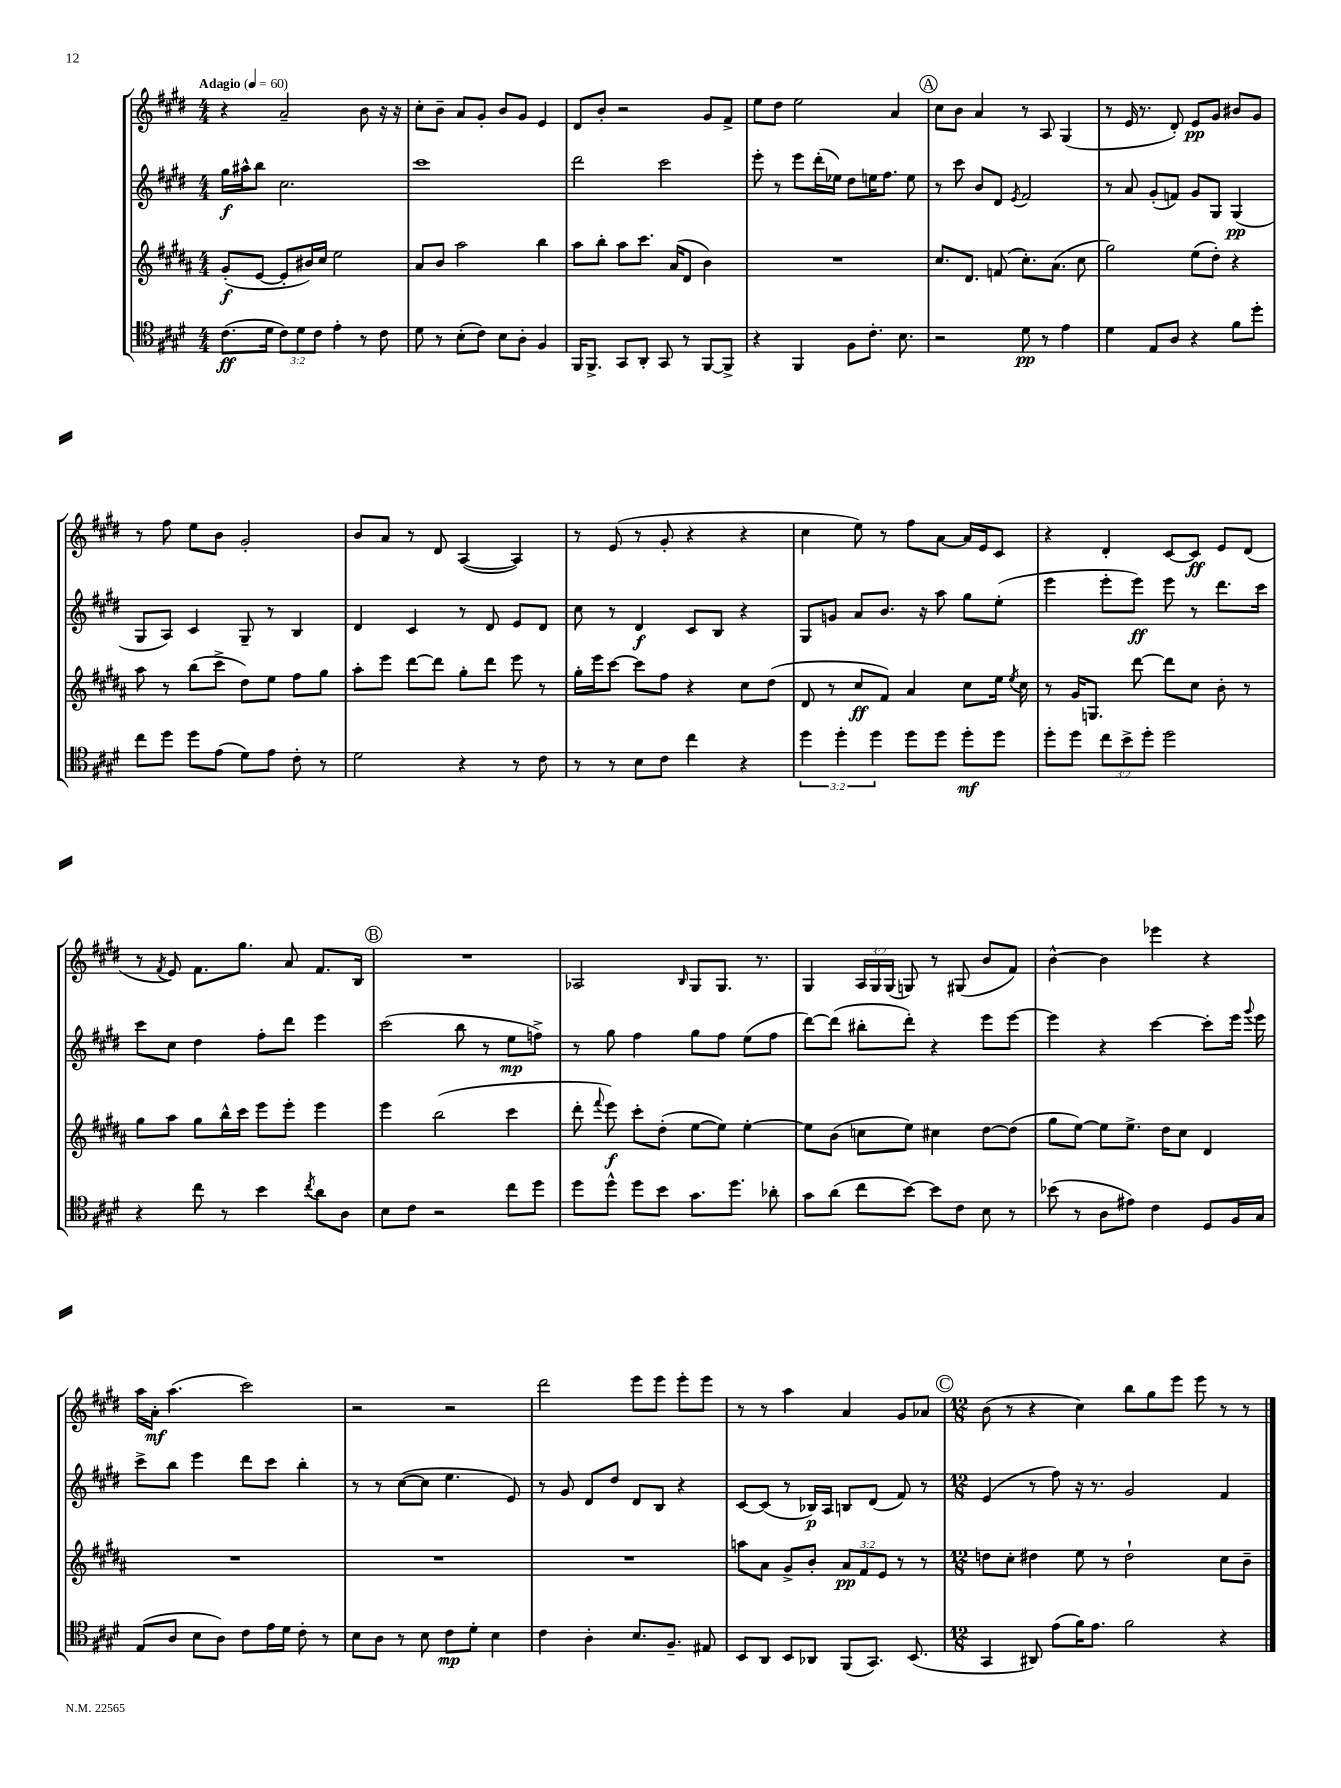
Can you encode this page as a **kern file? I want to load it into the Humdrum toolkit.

**kern	**dynam	**kern	**dynam	**kern	**dynam	**kern	**dynam
*part4	*part4	*part3	*part3	*part2	*part2	*part1	*part1
*staff4	*staff4	*staff3	*staff3	*staff2	*staff2	*staff1	*staff1
*clefC4	*	*clefG2	*	*clefG2	*	*clefG2	*
*k[f#c#g#d#]	*	*k[f#c#g#d#a#]	*	*k[f#c#g#d#]	*	*k[f#c#g#d#]	*
*M4/4	*	*M4/4	*	*M4/4	*	*M4/4	*
*MM60	*	*MM60	*	*MM60	*	*MM60	*
=1	=1	=1	=1	=1	=1	=1	=1
!	!	!	!	!	!	!LO:TX:a:B:t=Adagio	!
(8.c#\L	ff	(8g#'/L	f	16gg#\LL	f	4r	.
.	.	.	.	16aa#X^^\J	.	.	.
.	.	[8e/J	.	8bb\J	.	.	.
16d#\Jk	.	.	.	.	.	.	.
12c#\L)	.	8e'/L]	.	2.cc#\	.	2a~/	.
12d#\	.	.	.	.	.	.	.
.	.	16b#X/L)	.	.	.	.	.
12c#\J	.	.	.	.	.	.	.
.	.	16cc#/JJ	.	.	.	.	.
4e'\	.	2ee\	.	.	.	.	.
8r	.	.	.	.	.	8b\	.
8c#\	.	.	.	.	.	16r	.
.	.	.	.	.	.	16r	.
=2	=2	=2	=2	=2	=2	=2	=2
8d#\	.	8a#/L	.	1ccc#	.	8cc#'\L	.
8r	.	8b/J	.	.	.	8b~\J	.
(8B'\L	.	2aa#\	.	.	.	8a/L	.
8c#\J)	.	.	.	.	.	8g#'/J	.
8B\L	.	.	.	.	.	8b/L	.
8A'\J	.	.	.	.	.	8g#/J	.
4F#/	.	4bb\	.	.	.	4e/	.
=3	=3	=3	=3	=3	=3	=3	=3
16FF#/KL	.	8aa#\L	.	2ddd#\	.	8d#/L	.
8.FF#^/J	.	.	.	.	.	.	.
.	.	8bb'\J	.	.	.	8b'/J	.
8GG#/L	.	8aa#\L	.	.	.	2r	.
8AA'/J	.	8.ccc#\J	.	.	.	.	.
8GG#/	.	.	.	2ccc#\	.	.	.
.	.	(16a#/KL	.	.	.	.	.
8r	.	8d#/J	.	.	.	.	.
[8FF#/L	.	4b\)	.	.	.	8g#/L	.
8FF#^/J]	.	.	.	.	.	8f#^/J	.
=4	=4	=4	=4	=4	=4	=4	=4
4r	.	1r	.	8eee'\	.	8ee\L	.
.	.	.	.	8r	.	8dd#\J	.
4FF#/	.	.	.	8eee\L	.	2ee\	.
.	.	.	.	(16ddd#'\L	.	.	.
.	.	.	.	16ee-X\JJ)	.	.	.
8F#\L	.	.	.	8dd#\L	.	.	.
8.c#'\J	.	.	.	16een\K	.	.	.
.	.	.	.	8.ff#\J	.	.	.
.	.	.	.	.	.	4a/	.
8.B\	.	.	.	.	.	.	.
.	.	.	.	8ee\	.	.	.
!!LO:REH:place=s1:t=A
=5	=5	=5	=5	=5	=5	=5	=5
2r	.	8.cc#/L	.	8r	.	8cc#\L	.
.	.	.	.	8ccc#\	.	8b\J	.
.	.	8.d#/J	.	.	.	.	.
.	.	.	.	8b/L	.	4a/	.
.	.	(8fn/	.	8d#/J	.	.	.
.	.	.	.	8qe/	.	.	.
8d#\	pp	8.cc#'\L)	.	2f#/	.	8r	.
8r	.	.	.	.	.	8A/	.
.	.	(8.a#\J	.	.	.	.	.
4e\	.	.	.	.	.	(4G#/	.
.	.	8cc#\	.	.	.	.	.
=6	=6	=6	=6	=6	=6	=6	=6
4d#\	.	2gg#\)	.	8r	.	8r	.
.	.	.	.	8a/	.	16e/	.
.	.	.	.	.	.	8.r	.
8E/L	.	.	.	(8g#'/L	.	.	.
8A/J	.	.	.	8fn/J)	.	8d#'/)	.
4r	.	(8ee\L	.	8g#/L	.	8e/L	pp
.	.	8dd#'\J)	.	8G#/J	.	8g#/J	.
8f#\L	.	4r	.	(4G#/	pp	8b#X/L	.
8dd#'\J	.	.	.	.	.	8g#/J	.
!!LO:LB:g=z
=7	=7	=7	=7	=7	=7	=7	=7
8cc#\L	.	8aa#\	.	8G#/L	.	8r	.
8dd#\J	.	8r	.	8A/J)	.	8ff#\	.
8dd#\L	.	(8bb\L	.	4c#/	.	8ee\L	.
(8e\J	.	8ccc#^\J	.	.	.	8b\J	.
8d#\L)	.	8dd#\L)	.	8G#~/	.	2g#'/	.
8e\J	.	8ee\J	.	8r	.	.	.
8c#'\	.	8ff#\L	.	4B/	.	.	.
8r	.	8gg#\J	.	.	.	.	.
=8	=8	=8	=8	=8	=8	=8	=8
2d#\	.	8aa#'\L	.	4d#/	.	8b/L	.
.	.	8eee\J	.	.	.	8a/J	.
.	.	[8ddd#\L	.	4c#/	.	8r	.
.	.	8ddd#\J]	.	.	.	8d#/	.
4r	.	8gg#'\L	.	8r	.	([4A/	.
.	.	8ddd#\J	.	8d#/	.	.	.
8r	.	8eee\	.	8e/L	.	4A/])	.
8c#\	.	8r	.	8d#/J	.	.	.
=9	=9	=9	=9	=9	=9	=9	=9
8r	.	16gg#'\LL	.	8cc#\	.	8r	.
.	.	16eee\J	.	.	.	.	.
8r	.	[8ccc#\J	.	8r	.	(8e/	.
8B\L	.	8ccc#\L]	.	4d#/	f	8r	.
8c#\J	.	8ff#\J	.	.	.	8g#'/	.
4cc#\	.	4r	.	8c#/L	.	4r	.
.	.	.	.	8B/J	.	.	.
4r	.	8cc#\L	.	4r	.	4r	.
.	.	(8dd#\J	.	.	.	.	.
=10	=10	=10	=10	=10	=10	=10	=10
6dd#\	.	8d#/	.	8G#/L	.	4cc#\	.
.	.	8r	.	8gn/J	.	.	.
6dd#'\	.	.	.	.	.	.	.
.	.	8cc#/L	ff	8a/L	.	8ee\)	.
6dd#\	.	.	.	.	.	.	.
.	.	8f#/J)	.	8.b/J	.	8r	.
8dd#\L	.	4a#/	.	.	.	8ff#\L	.
.	.	.	.	16r	.	.	.
8dd#\J	.	.	.	8aa\	.	[8a\J	.
8dd#'\L	mf	8cc#\L	.	8gg#\L	.	16a/LL]	.
.	.	.	.	.	.	16e/J	.
8dd#\J	.	16ee\Jk	.	(8ee'\J	.	8c#/J	.
.	.	8qee/	.	.	.	.	.
.	.	16cc#\	.	.	.	.	.
=11	=11	=11	=11	=11	=11	=11	=11
8dd#'\L	.	8r	.	4eee\	.	4r	.
8dd#\J	.	16g#/KL	.	.	.	.	.
.	.	8.Gn/J	.	.	.	.	.
12cc#\L	.	.	.	8eee'\L	.	4d#'/	.
12b^\	.	.	.	.	.	.	.
.	.	[8ddd#\	.	8eee\J)	ff	.	.
12dd#'\J	.	.	.	.	.	.	.
2dd#\	.	8ddd#\L]	.	8eee\	.	[8c#/L	.
.	.	8cc#\J	.	8r	.	8c#/J]	ff
.	.	8b'\	.	8.ddd#\L	.	8e/L	.
.	.	8r	.	.	.	(8d#/J	.
.	.	.	.	16ccc#\Jk	.	.	.
!!LO:LB:g=z
=12	=12	=12	=12	=12	=12	=12	=12
4r	.	8gg#\L	.	8ccc#\L	.	8r	.
.	.	.	.	.	.	8qf#/	.
.	.	8aa#\J	.	8cc#\J	.	8e/)	.
8cc#\	.	8gg#\L	.	4dd#\	.	8.f#\L	.
8r	.	16bb^^\L	.	.	.	.	.
.	.	16ccc#\JJ	.	.	.	8.gg#\J	.
4b\	.	8eee\L	.	8ff#'\L	.	.	.
.	.	8eee'\J	.	8ddd#\J	.	8a/	.
8qcc#/	.	.	.	.	.	.	.
8a\L	.	4eee\	.	4eee\	.	8.f#/L	.
8A\J	.	.	.	.	.	.	.
.	.	.	.	.	.	16B/Jk	.
!!LO:REH:place=s1:t=B
=13	=13	=13	=13	=13	=13	=13	=13
8B\L	.	4eee\	.	(2ccc#\	.	1r	.
8c#\J	.	.	.	.	.	.	.
2r	.	(2bb\	.	.	.	.	.
.	.	.	.	8bb\	.	.	.
.	.	.	.	8r	.	.	.
8cc#\L	.	4ccc#\	.	8ee\L	mp	.	.
8dd#\J	.	.	.	8ffn^\J)	.	.	.
=14	=14	=14	=14	=14	=14	=14	=14
8dd#\L	.	8ddd#'\	.	8r	.	2A-X/	.
.	.	8qqfff#/	.	.	.	.	.
8dd#^^\J	.	8eee\)	f	8gg#\	.	.	.
8dd#\L	.	8ccc#'\L	.	4ff#\	.	.	.
8b\J	.	(8dd#'\J	.	.	.	.	.
.	.	.	.	.	.	16qqB/	.
8.g#\L	.	[8ee\L	.	8gg#\L	.	8G#/L	.
.	.	8ee\J])	.	8ff#\J	.	8.G#/J	.
8.dd#\J	.	.	.	.	.	.	.
.	.	[4ee'\	.	(8ee\L	.	.	.
.	.	.	.	.	.	8.r	.
8a-X'\	.	.	.	8ff#\J	.	.	.
=15	=15	=15	=15	=15	=15	=15	=15
8g#\L	.	8ee\L]	.	[8ddd#\L)	.	4G#/	.
(8a\J	.	(8b\J	.	(8ddd#\J]	.	.	.
8cc#\L	.	8ccn\L	.	8bb#X'\L	.	24A/LL	.
.	.	.	.	.	.	24G#/	.
.	.	.	.	.	.	(24G#/JJ	.
[8b\J)	.	8ee\J)	.	8ddd#'\J)	.	8Gn/)	.
8b\L]	.	4cc#X\	.	4r	.	8r	.
8c#\J	.	.	.	.	.	(8G#X/	.
8B\	.	[8dd#\L	.	8eee\L	.	8b/L	.
8r	.	(8dd#\J]	.	[8eee\J	.	8f#/J)	.
=16	=16	=16	=16	=16	=16	=16	=16
(8b-X\	.	8gg#\L	.	4eee\]	.	[4b^^\	.
8r	.	[8ee\J)	.	.	.	.	.
8A\L	.	8ee\L]	.	4r	.	4b\]	.
8e#X\J)	.	8.ee^\J	.	.	.	.	.
4c#\	.	.	.	[4ccc#\	.	4eee-X\	.
.	.	16dd#\KL	.	.	.	.	.
.	.	8cc#\J	.	.	.	.	.
8D#/L	.	4d#/	.	8ccc#'\L]	.	4r	.
16F#/L	.	.	.	16eee\Jk	.	.	.
.	.	.	.	8qqggg#/	.	.	.
16G#/JJ	.	.	.	16eee\	.	.	.
!!LO:LB:g=z
=17	=17	=17	=17	=17	=17	=17	=17
(8E/L	.	1r	.	8ccc#^\L	.	16aa\LL	.
.	.	.	.	.	.	16a'\JJ	mf
8A/J	.	.	.	8bb\J	.	(4.aa\	.
8B\L	.	.	.	4eee\	.	.	.
8A\J)	.	.	.	.	.	.	.
8c#\L	.	.	.	8ddd#\L	.	2ccc#\)	.
16e\L	.	.	.	8ccc#\J	.	.	.
16d#\JJ	.	.	.	.	.	.	.
8c#'\	.	.	.	4bb'\	.	.	.
8r	.	.	.	.	.	.	.
=18	=18	=18	=18	=18	=18	=18	=18
8B\L	.	1r	.	8r	.	2r	.
8A\J	.	.	.	8r	.	.	.
8r	.	.	.	([8cc#\L	.	.	.
8B\	.	.	.	8cc#\J]	.	.	.
8c#\L	mp	.	.	4.ee\	.	2r	.
8d#'\J	.	.	.	.	.	.	.
4B\	.	.	.	.	.	.	.
.	.	.	.	8e/)	.	.	.
=19	=19	=19	=19	=19	=19	=19	=19
4c#\	.	1r	.	8r	.	2ddd#\	.
.	.	.	.	8g#/	.	.	.
4A'\	.	.	.	8d#/L	.	.	.
.	.	.	.	8dd#/J	.	.	.
8.B/L	.	.	.	8d#/L	.	8eee\L	.
.	.	.	.	8B/J	.	8eee\J	.
8.F#~/J	.	.	.	.	.	.	.
.	.	.	.	4r	.	8eee'\L	.
8E#X/	.	.	.	.	.	8eee\J	.
=20	=20	=20	=20	=20	=20	=20	=20
8BB/L	.	8aan\L	.	[8c#/L	.	8r	.
8AA/J	.	8a#\J	.	(8c#/J]	.	8r	.
8BB/L	.	8g#^/L	.	8r	.	4aa\	.
8AA-X/J	.	8b'/J	.	16B-X/LL)	p	.	.
.	.	.	.	16A/JJ	.	.	.
(8FF#/L	.	12a#/L	pp	8Bn/L	.	4a/	.
.	.	12f#/	.	.	.	.	.
8.GG#/J)	.	.	.	(8d#/J	.	.	.
.	.	12e/J	.	.	.	.	.
.	.	8r	.	8f#/)	.	8g#/L	.
(8.BB/	.	.	.	.	.	.	.
.	.	8r	.	8r	.	8a-X/J	.
!!LO:REH:place=s1:t=C
=21	=21	=21	=21	=21	=21	=21	=21
*M12/8	*	*M12/8	*	*M12/8	*	*M12/8	*
4GG#/	.	8ddn\L	.	(4e/	.	(8b\	.
.	.	8cc#'\J	.	.	.	8r	.
8AA#X/)	.	4dd#X\	.	8r	.	4r	.
(8e\L	.	.	.	8ff#\)	.	.	.
16f#\K)	.	8ee\	.	16r	.	4cc#\)	.
8.e\J	.	.	.	8.r	.	.	.
.	.	8r	.	.	.	.	.
2f#\	.	2dd#`\	.	2g#/	.	8bb\L	.
.	.	.	.	.	.	8gg#\	.
.	.	.	.	.	.	8eee\J	.
.	.	.	.	.	.	8eee\	.
4r	.	8cc#\L	.	4f#/	.	8r	.
.	.	8b~\J	.	.	.	8r	.
==	==	==	==	==	==	==	==
*-	*-	*-	*-	*-	*-	*-	*-
